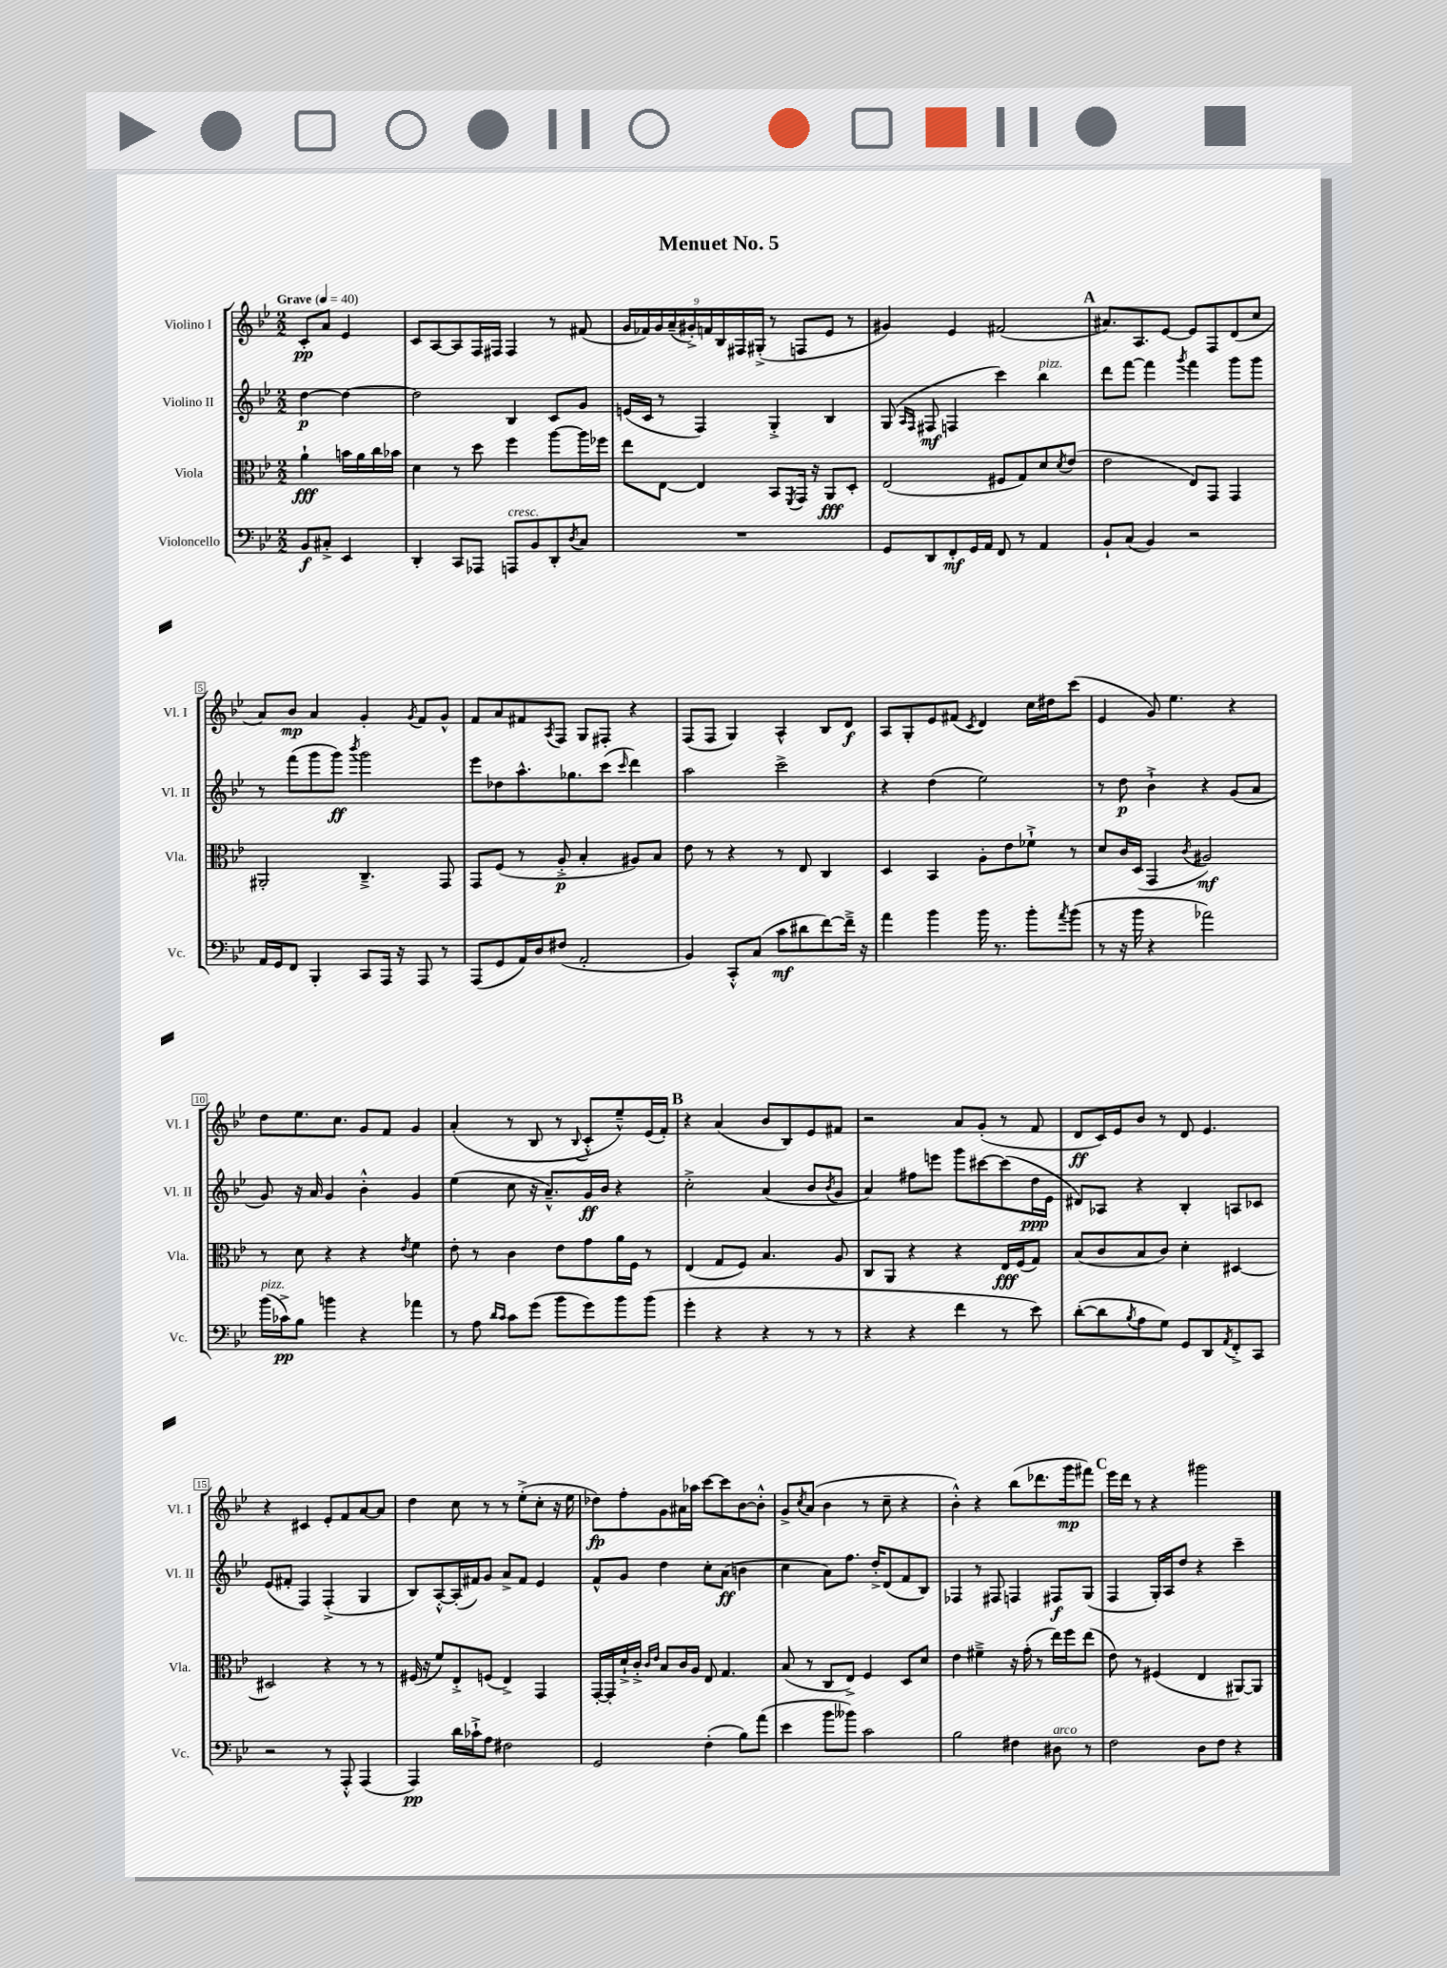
\header { title = "Menuet No. 5" }
<<
\new StaffGroup <<
\new Staff = "s0" \with { instrumentName = "Violino I" shortInstrumentName = "Vl. I" } {
    \clef treble \key bes \major \numericTimeSignature \time 2/2 \partial 2 \tempo "Grave" 4 = 40
    c'8-.\pp a'8 ees'4 |
    c'8 a8~ a8 f16 fis16 fis4 r8 fis'8( |
    \tuplet 9/8 { g'16 fes'16) g'16 a'16--( gis'16-.->) f'16 bes16 fis16 gis16-.->( } r8 f8 ees'8 r8 |
    gis'4) ees'4 fis'2( |
    \mark \markup { \bold "A" } ais'8.) a8. ees'8~ ees'8 f8 d'8( c''8 |
    a'8) bes'8\mp a'4 g'4-. \acciaccatura { g'8 } f'8 g'8-^ |
    f'8 a'8 fis'8 \acciaccatura { a8 } f8 g8 fis8-. r4 |
    f8( f8 g4) a4-^ bes8 d'8\f |
    a8 g8-. ees'8 fis'8( \acciaccatura { c'8 } d'4) c''16 dis''16 c'''8( |
    ees'4 g'8) ees''4. r4 |
    d''8 ees''8. c''8. g'8 f'8 g'4 |
    a'4-.( r8 bes8 r8 \appoggiatura { bes8 } c'8-.-^ ees''8---^) ees'16( f'16-.) |
    \mark \markup { \bold "B" } r4 a'4( bes'8 bes8) ees'8 fis'8 |
    r2 a'8 g'8-.( r8 f'8 |
    d'8\ff c'16) ees'16 bes'8 r8 d'8 ees'4. |
    r4 cis'4 ees'8-. f'8 a'8~ a'8 |
    d''4 c''8 r8 r8 ees''8-.->( c''8-. r16 ees''16 |
    des''8\fp) f''8-. g'8 ais'16 aes''16 c'''8~ c'''8 bes'8~ bes'8-.-^ |
    g'8-> \acciaccatura { c''8 } a'8( bes'4 r8 c''8-- r4 |
    bes'4-.-^) r4 bes''8( des'''8. g'''16\mp fis'''8) |
    \mark \markup { \bold "C" } ees'''16 d'''16 r8 r4 gis'''2 \bar "|." |
}
\new Staff = "s1" \with { instrumentName = "Violino II" shortInstrumentName = "Vl. II" } {
    \clef treble \key bes \major \numericTimeSignature \time 2/2 \partial 2
    d''4~\p d''4~ |
    d''2 bes4 c'8 g'8 |
    e'16( c'16 r8 f4) g4-.-> bes4 |
    g8( \grace { a16 f16 } fis8\mf f4 c'''4) bes''4^\markup { \italic "pizz." } |
    \mark \markup { \bold "A" } d'''8 f'''8~ f'''4 \acciaccatura { g'''8 } f'''4 g'''8 g'''8 |
    r8 f'''8( g'''8 g'''8\ff) \acciaccatura { bes'''8 } g'''2 |
    ees'''8 des''8 a''8.-^ ges''8. c'''8( \grace { c'''16 } d'''4) |
    a''2 c'''2-> |
    r4 d''4( ees''2) |
    r8 d''8\p bes'4-!-> r4 g'8( a'8 |
    g'8) r16 a'16 g'4 bes'4-.-^ g'4 |
    ees''4( c''8 r16 a'8.---^) g'16\ff bes'16 r4 |
    \mark \markup { \bold "B" } c''2-.-> a'4( bes'8 \acciaccatura { bes'8 } g'8 |
    a'4) fis''8 e'''8 g'''8 cis'''8~ cis'''8( d''16\ppp ees'16 |
    dis'8) aes8 r4 bes4-. a8 ces'8 |
    ees'8( fis'8-. f4) f4-.->( g4 |
    bes8) a8~-.-^ a16-.( fis'16) g'8 a'8-> fis'8 ees'4 |
    f'8-^ g'8 d''4 c''8-. a'8\ff( b'4 |
    c''4 a'8) f''8. d''16-.-> d'8( f'8 bes8) |
    fes4 r8 fis8 f4 fis8\f g8( |
    \mark \markup { \bold "C" } f4 g16-.) a16 d''8 r4 c'''4-- \bar "|." |
}
\new Staff = "s2" \with { instrumentName = "Viola" shortInstrumentName = "Vla." } {
    \clef alto \key bes \major \numericTimeSignature \time 2/2 \partial 2
    a'4-!\fff b'16 a'16 c''16 bes'16 |
    d'4 r8 d''8 f''4 a''8~ a''16 fes''16 |
    ees''8 ees8~ ees4 bes,8 \acciaccatura { f,8 } g,16 r16 a,8\fff d8-. |
    ees2( fis8 g8) d'8 \acciaccatura { d'8 } ees'8( |
    \mark \markup { \bold "A" } ees'2 ees8) g,8 g,4 |
    ais,2-. c4.---> g,8 |
    g,8 f8( r8 a8-.->\p bes4-. ais8) bes8 |
    ees'8 r8 r4 r8 ees8 c4 |
    d4 bes,4 a8-. ees'8 fes'8-!-> r8 |
    d'8 c'16 d16( g,4 \acciaccatura { c'8 } ais2\mf) |
    r8 d'8 r4 r4 \acciaccatura { ees'8 } f'4 |
    ees'8-. r8 c'4 ees'8 g'8 a'16 f16 r8 |
    \mark \markup { \bold "B" } ees4( g8 f8) bes4. a8 |
    c8 a,8 r4 r4 ees16\fff f16( g8) |
    bes8( c'8 bes8 c'8) d'4-. dis4~ |
    dis2 r4 r8 r8 |
    fis16( r16 f'8) ees8-.-> f8( ees4->) g,4 |
    g,16~-. g,16-. d'16-!-> c'16-.-> \grace { c'16 ees'16 } bes8 c'16 a16 ees8 g4. |
    bes8( r8 c8 ees8->) f4 d8 d'8 |
    ees'4 fis'4---> r16 g'16-.( r8 ees''16) f''16 ees''8( |
    \mark \markup { \bold "C" } ees'8) r8 fis4( ees4 ais,8~) ais,8 \bar "|." |
}
\new Staff = "s3" \with { instrumentName = "Violoncello" shortInstrumentName = "Vc." } {
    \clef bass \key bes \major \numericTimeSignature \time 2/2 \partial 2
    bes,8\f cis8-.-> ees,4 |
    d,4-. c,8 aes,,8 a,,8^\markup { \italic "cresc." } bes,8 d,8-. \acciaccatura { d8 } c8 |
    R1 |
    g,8 d,8 f,8-.\mf g,16 a,16 f,8 r8 a,4 |
    \mark \markup { \bold "A" } bes,8-! c8( bes,4) r2 |
    a,16 g,16 f,8 bes,,4-. c,8 a,,16 r16 a,,8 r8 |
    a,,8( g,8 a,16) d16 fis8( a,2-. |
    bes,4) c,8-.-^ c8( c'8\mf dis'8 f'8~) f'16---> r16 |
    a'4 bes'4 bes'16 r8. bes'8-. \acciaccatura { a'8 } bes'8( |
    r8 r16 bes'16 r4 aes'2) |
    bes'16^\markup { \italic "pizz." }( ces'16->\pp) bes8 b'4 r4 aes'4 |
    r8 a8 \grace { d'16 c'16 } c'8 g'8( bes'8 g'8) bes'8 bes'8( |
    \mark \markup { \bold "B" } g'4-. r4 r4 r8 r8 |
    r4 r4 f'4 r8 ees'8) |
    d'8~-.( d'8 \acciaccatura { bes8 } a8 g8) g,8 d,8 \acciaccatura { a,8 } f,8-.-> c,8 |
    r2 r8 a,,8-.-^ a,,4( |
    a,,4\pp) d'16 ces'16-!-> a8 fis2 |
    g,2 f4-.( bes8) a'8( |
    ees'4 bes'8 beses'8) c'2 |
    bes2 fis4 dis8^\markup { \italic "arco" } r8 |
    \mark \markup { \bold "C" } f2 d8 f8 r4 \bar "|." |
}
>>
>>
\layout { \context { \Score \override BarNumber.stencil = #(make-stencil-boxer 0.1 0.3 ly:text-interface::print) } }
